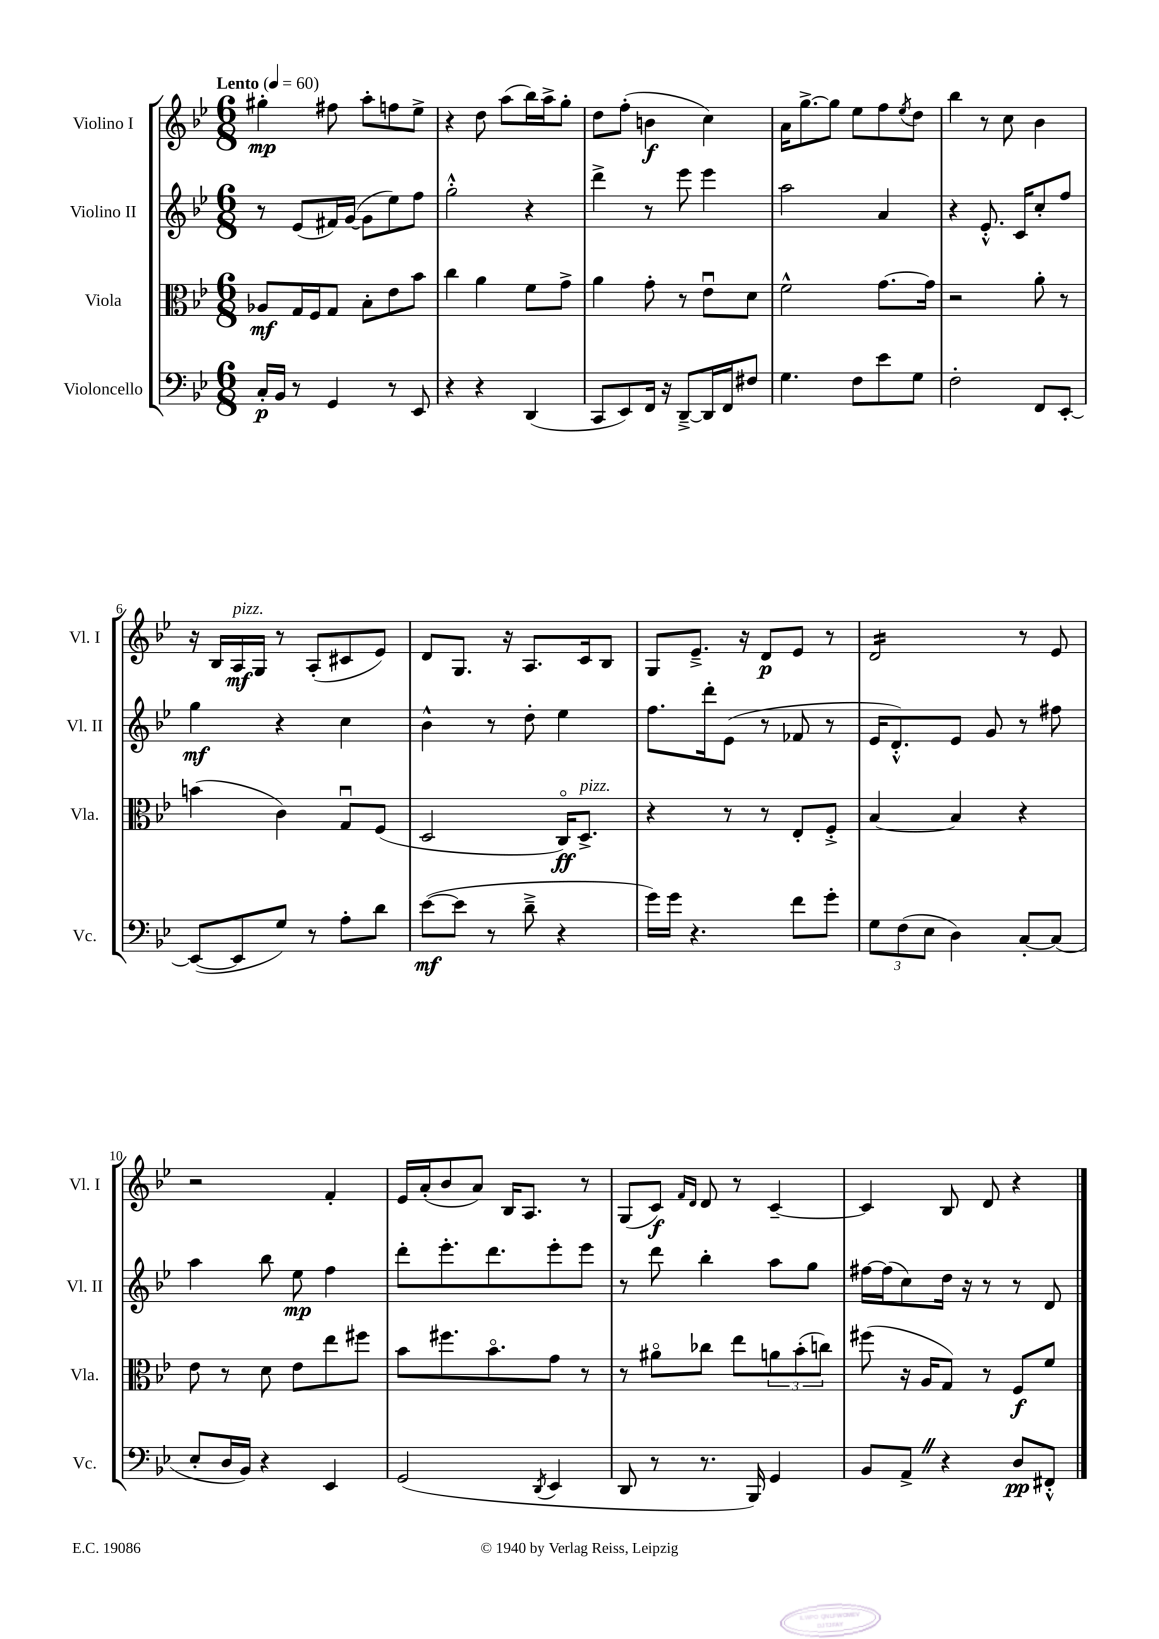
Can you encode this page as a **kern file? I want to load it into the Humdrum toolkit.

**kern	**dynam	**kern	**dynam	**kern	**dynam	**kern	**dynam
*part4	*part4	*part3	*part3	*part2	*part2	*part1	*part1
*staff4	*staff4	*staff3	*staff3	*staff2	*staff2	*staff1	*staff1
*I"Violoncello	*	*I"Viola	*	*I"Violino II	*	*I"Violino I	*
*I'Vc.	*	*I'Vla.	*	*I'Vl. II	*	*I'Vl. I	*
*clefF4	*	*clefC3	*	*clefG2	*	*clefG2	*
*k[b-e-]	*	*k[b-e-]	*	*k[b-e-]	*	*k[b-e-]	*
*M6/8	*	*M6/8	*	*M6/8	*	*M6/8	*
*MM60	*	*MM60	*	*MM60	*	*MM60	*
=1	=1	=1	=1	=1	=1	=1	=1
!	!	!	!	!	!	!LO:TX:a:B:t=Lento	!
16C'/LL	p	8A-X/L	mf	8r	.	4gg#X'\	mp
16BB-/JJ	.	.	.	.	.	.	.
8r	.	16G/L	.	(8e-/L	.	.	.
.	.	16F/J	.	.	.	.	.
4GG/	.	8G/J	.	16f#X/L)	.	8ff#X\	.
.	.	.	.	([16g/JJ	.	.	.
.	.	8B-'\L	.	8g\L]	.	8aa'\L	.
8r	.	8e-\	.	8ee-\)	.	8ffn\	.
8EE-/	.	8b-\J	.	8ff\J	.	8ee-^\J	.
=2	=2	=2	=2	=2	=2	=2	=2
4r	.	4cc\	.	2gg'^^\	.	4r	.
4r	.	4a\	.	.	.	8dd\	.
.	.	.	.	.	.	(8aa\L	.
(4DD/	.	8f\L	.	4r	.	16bb-\L)	.
.	.	.	.	.	.	16aa^\J	.
.	.	8g^\J	.	.	.	8gg'\J	.
=3	=3	=3	=3	=3	=3	=3	=3
8CC/L	.	4a\	.	4ddd^\	.	8dd\L	.
8EE-/)	.	.	.	.	.	(8ff'\J	.
16FF/Jk	.	8g'\	.	8r	.	4bn\	f
16r	.	.	.	.	.	.	.
[8DD~^/L	.	8r	.	8eee-\	.	.	.
16DD/L]	.	8e-u\L	.	4eee-\	.	4cc\)	.
16FF/J	.	.	.	.	.	.	.
8F#X/J	.	8d\J	.	.	.	.	.
=4	=4	=4	=4	=4	=4	=4	=4
4.G\	.	2f^^\	.	2aa\	.	16a\KL	.
.	.	.	.	.	.	[8.gg^\	.
.	.	.	.	.	.	8gg\J]	.
8F\L	.	.	.	.	.	8ee-\L	.
8e-\	.	[8.g\L	.	4a/	.	8ff\	.
.	.	.	.	.	.	8qee-/	.
8G\J	.	.	.	.	.	8dd\J	.
.	.	16g\Jk]	.	.	.	.	.
=5	=5	=5	=5	=5	=5	=5	=5
2F'\	.	2r	.	4r	.	4bb-\	.
.	.	.	.	8.e-'^^/	.	8r	.
.	.	.	.	.	.	8cc\	.
.	.	.	.	16c/KL	.	.	.
8FF/L	.	8a'\	.	8cc'/	.	4b-\	.
[8EE-'/J	.	8r	.	8ff/J	.	.	.
!!LO:LB:g=z
=6	=6	=6	=6	=6	=6	=6	=6
(8EE-/L_	.	(4bn\	.	4gg\	mf	16r	.
.	.	.	.	.	.	16B-/LL	.
!	!	!	!	!	!	!LO:TX:a:i:t=pizz.	!
8EE-/]	.	.	.	.	.	16A/	mf
.	.	.	.	.	.	16G/JJ	.
8G/J)	.	4c\)	.	4r	.	8r	.
8r	.	.	.	.	.	(8A'/L	.
8A'\L	.	8Gu/L	.	4cc\	.	8c#X/	.
8d\J	.	(8F/J	.	.	.	8e-/J)	.
=7	=7	=7	=7	=7	=7	=7	=7
([8e-\L	mf	2D/	.	4b-^^\	.	8d/L	.
8e-\J]	.	.	.	.	.	8.G/J	.
8r	.	.	.	8r	.	.	.
.	.	.	.	.	.	16r	.
8d~^\	.	.	.	8dd'\	.	8.A/L	.
4r	.	16C/KL)	ff	4ee-\	.	.	.
!	!	!LO:TX:a:i:t=pizz.	!	!	!	!	!
.	.	8.D^/J	.	.	.	16c/k	.
.	.	.	.	.	.	8B-/J	.
=8	=8	=8	=8	=8	=8	=8	=8
16g\LL)	.	4r	.	8.ff\L	.	8G/L	.
16g\JJ	.	.	.	.	.	.	.
4.r	.	.	.	.	.	8.e-~^/J	.
.	.	.	.	16ddd'\k	.	.	.
.	.	8r	.	(8e-\J	.	.	.
.	.	.	.	.	.	16r	.
.	.	8r	.	8r	.	8d/L	p
8f\L	.	8E-'/L	.	8f-X/	.	8e-/J	.
8g'\J	.	8F'^/J	.	8r	.	8r	.
=9	=9	=9	=9	=9	=9	=9	=9
*	*	*	*	*	*	*tremolo	*
12G\L	.	[4B-/	.	16e-/KL	.	16d/LL	.
.	.	.	.	8.d'^^/)	.	16d/	.
(12F\	.	.	.	.	.	.	.
.	.	.	.	.	.	16d/	.
12E-\J	.	.	.	.	.	.	.
.	.	.	.	.	.	16d/	.
4D\)	.	4B-/]	.	8e-/J	.	16d/	.
.	.	.	.	.	.	16d/	.
.	.	.	.	8g/	.	16d/	.
.	.	.	.	.	.	16d/JJ	.
*	*	*	*	*	*	*Xtremolo	*
[8C'/L	.	4r	.	8r	.	8r	.
(8C/J]	.	.	.	8ff#X\	.	8e-/	.
!!LO:LB:g=z
=10	=10	=10	=10	=10	=10	=10	=10
8E-'/L	.	8e-\	.	4aa\	.	2r	.
16D/L	.	8r	.	.	.	.	.
16BB-/JJ)	.	.	.	.	.	.	.
4r	.	8d\	.	8bb-\	.	.	.
.	.	8e-\L	.	8ee-\	mp	.	.
4EE-/	.	8ee-\	.	4ff\	.	4f'/	.
.	.	8ff#X\J	.	.	.	.	.
=11	=11	=11	=11	=11	=11	=11	=11
(2GG/	.	8b-\L	.	8ddd'\L	.	16e-/LL	.
.	.	.	.	.	.	(16a'/J	.
.	.	8.ff#X\	.	8.eee-'\	.	8b-/	.
.	.	.	.	.	.	8a/J)	.
.	.	8.b-\	.	8.ddd\	.	.	.
.	.	.	.	.	.	16B-/KL	.
.	.	.	.	.	.	8.A/J	.
8qDD/	.	.	.	.	.	.	.
4EE-/	.	8g\J	.	8eee-'\	.	.	.
.	.	8r	.	8eee-\J	.	8r	.
=12	=12	=12	=12	=12	=12	=12	=12
8DD/	.	8r	.	8r	.	(8G/L	.
8r	.	8a#X\L	.	8ddd\	.	8c/J)	f
.	.	.	.	.	.	16qqf/LL	.
.	.	.	.	.	.	16qqd/JJ	.
8.r	.	8cc-X\J	.	4bb-'\	.	8d/	.
.	.	8ee-\L	.	.	.	8r	.
16BBB-/)	.	.	.	.	.	.	.
4GG/	.	12an\	.	8aa\L	.	[4c~/	.
.	.	(12b-'\	.	.	.	.	.
.	.	.	.	8gg\J	.	.	.
.	.	12ccn\J)	.	.	.	.	.
=13	=13	=13	=13	=13	=13	=13	=13
8BB-/L	.	(8ff#X\	.	[16ff#X\LL	.	4c/]	.
.	.	.	.	(16ff#\J]	.	.	.
8AA^Z/J	.	16r	.	8cc\)	.	.	.
.	.	16A/KL	.	.	.	.	.
4r	.	8G/J)	.	16dd\Jk	.	8B-/	.
.	.	.	.	16r	.	.	.
.	.	8r	.	8r	.	8d/	.
8D/L	pp	8F/L	f	8r	.	4r	.
8FF#X'^^/J	.	8f/J	.	8d/	.	.	.
==	==	==	==	==	==	==	==
*-	*-	*-	*-	*-	*-	*-	*-
